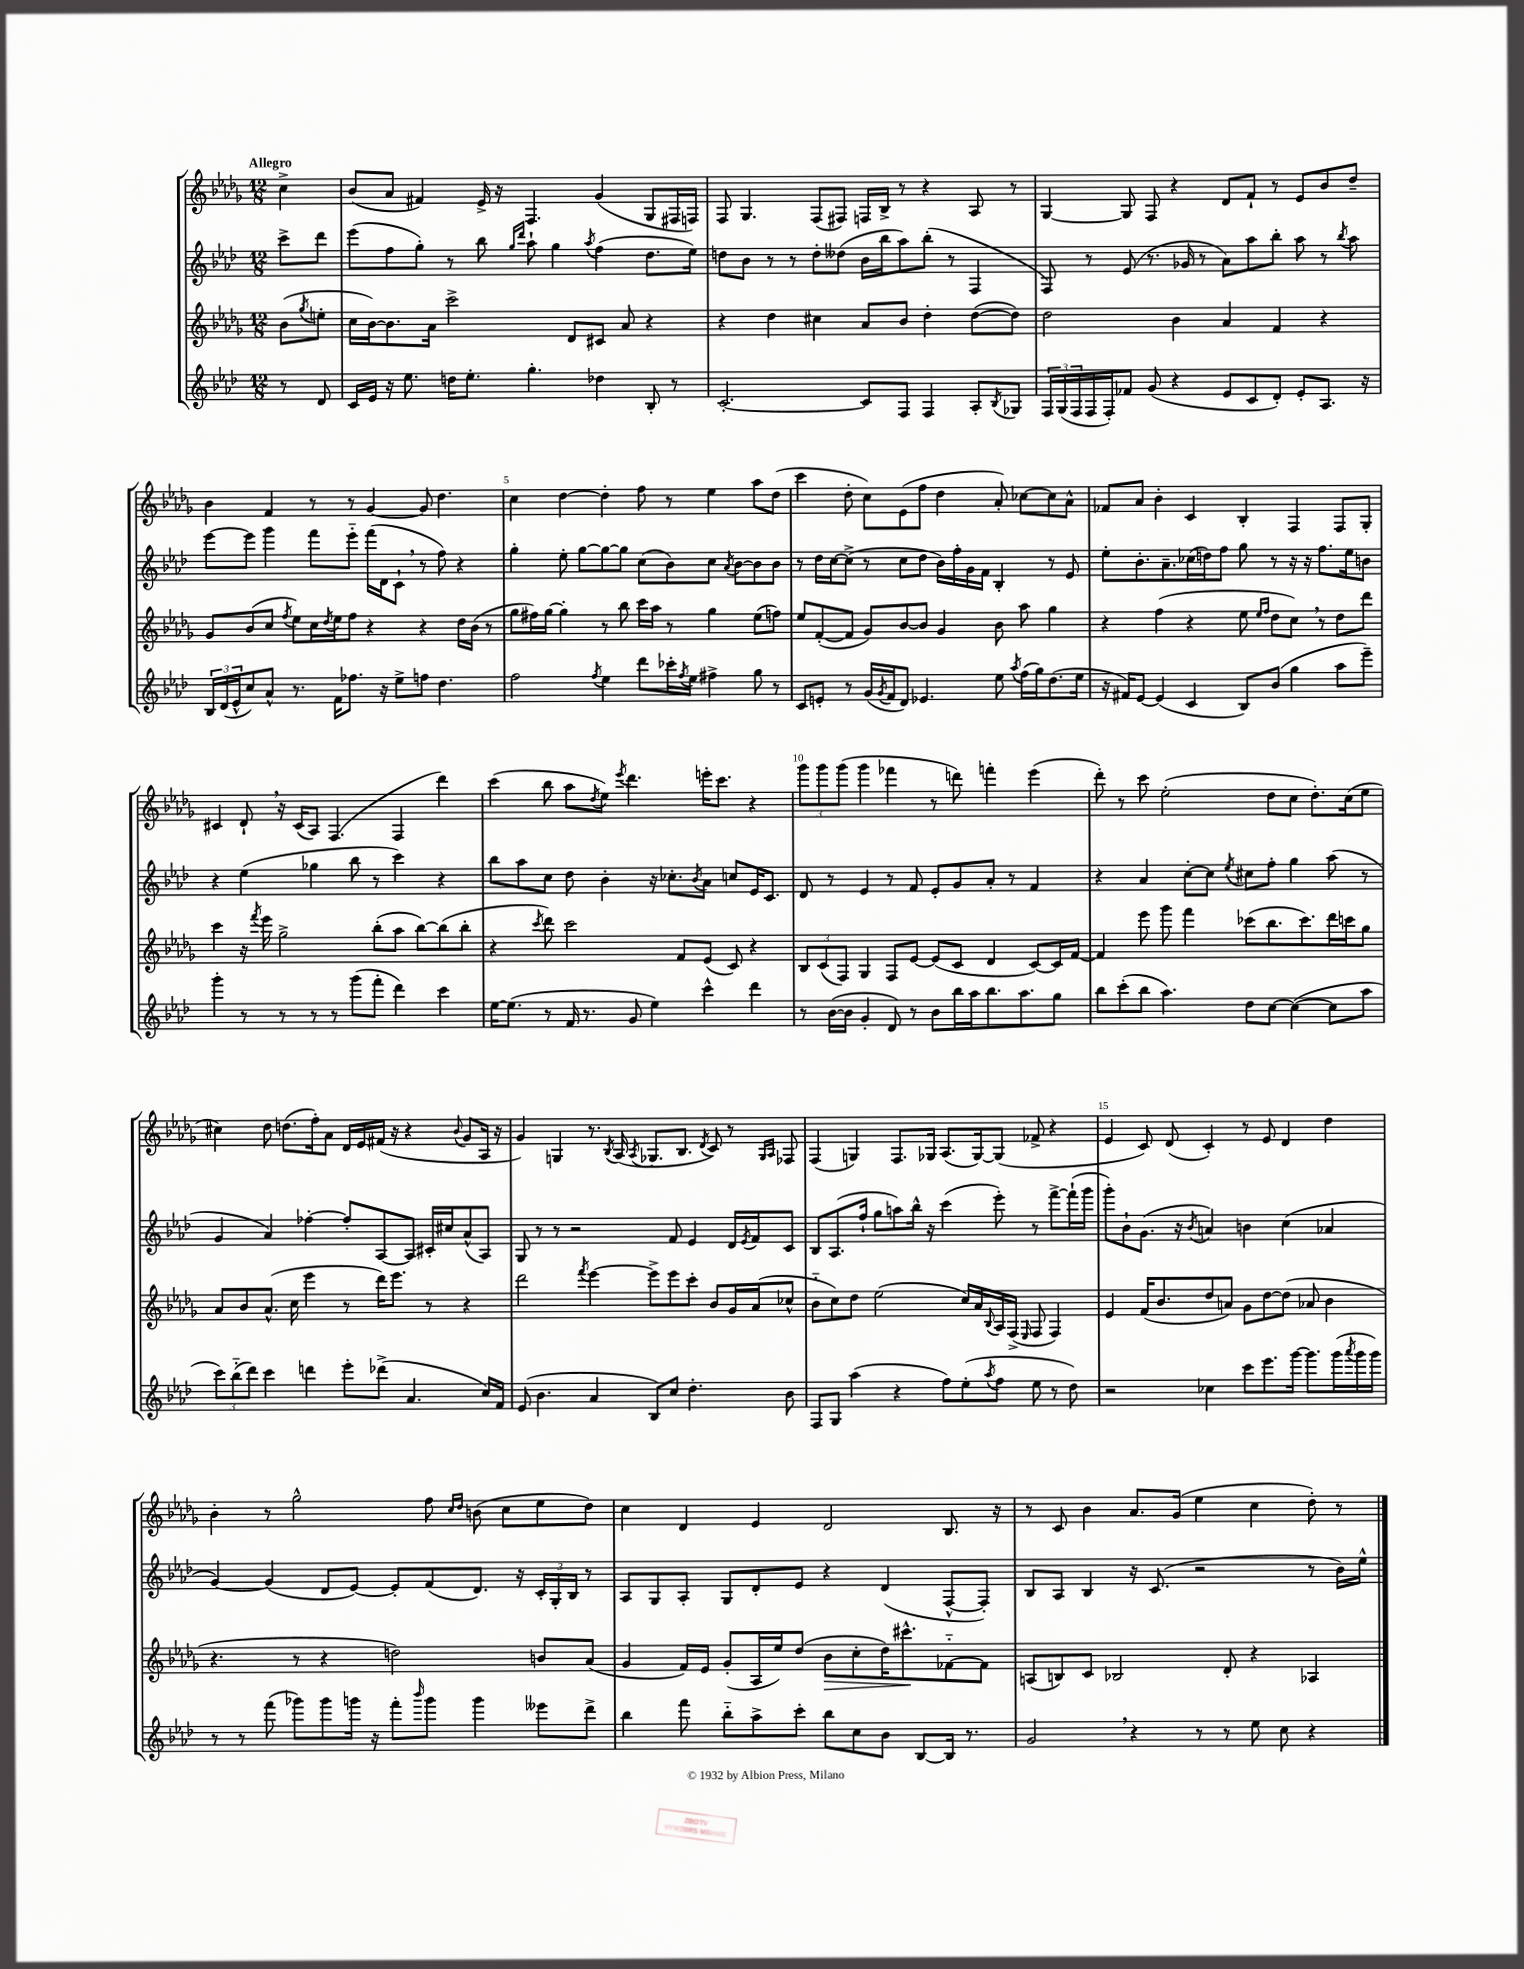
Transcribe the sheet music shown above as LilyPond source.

<<
\new StaffGroup <<
\new Staff = "s0" {
    \clef treble \key des \major \numericTimeSignature \time 12/8 \partial 4 \tempo "Allegro"
    c''4-> |
    bes'8( aes'8 fis'4) ees'16-> r16 f4. ges'4( ges8 fis16 f16) |
    f8 ges4. f8( fis8) f16 bes16-> r8 r4 aes8 r8 |
    ges4~ ges8 f8 r4 des'8 f'8-! r8 ees'8 bes'8 des''8-- |
    bes'4 f'4 r8 r8 ges'4~ ges'8 des''4. |
    c''4 des''4~ des''4-. f''8 r8 ees''4 aes''8 des''8( |
    c'''4 des''8-. c''8) ees'8( f''8 des''4 aes'8-.) ces''8~ ces''8 aes'8-^ |
    fes'8 aes'8 bes'4-. c'4 bes4-. f4 f8 ges8-. |
    cis'4 des'8-! \breathe r16 cis'16( aes8) f4.( f4 des'''4) |
    c'''4( bes''8 aes''8 \acciaccatura { des''8 } ees''8) \acciaccatura { ees'''8 } des'''4. e'''16-. c'''8. r4 |
    \tuplet 3/2 { ges'''8 ges'''8 ges'''8( } ges'''4 fes'''4 r8 d'''8) f'''4-. ees'''4( |
    des'''8-.) r8 c'''8 ees''2-.( des''8 c''8 des''8.-.) c''16( ees''8 |
    cis''4) des''8 d''8.( f''16-.) aes'8 des'16 ees'16 fis'16( r16 r4 \appoggiatura { bes'8 } ges'8 aes16 r16 |
    ges'4) g4 r8. \acciaccatura { bes8 } aes16( \acciaccatura { aes8 } ges8. bes8. \acciaccatura { des'8 } c'8) r8 \grace { ges16 aes16 } fes8 |
    f4( g4) f8. ges16 aes8.( ges16~) ges8( fes'8-> r4 |
    ees'4 c'8) des'8( c'4-.) r8 ees'8 des'4 des''4 |
    bes'4-. r8 ges''2-^ f''8 \grace { c''16 des''16 } b'8( c''8 ees''8 des''8) |
    c''4 des'4 ees'4 des'2 bes8. r16 |
    r8 c'8 bes'4 aes'8. ges'16( ees''4 c''4 des''8-.) r8 \bar "|." |
}
\new Staff = "s1" {
    \clef treble \key aes \major \numericTimeSignature \time 12/8 \partial 4
    c'''8-> des'''8 |
    ees'''8( f''8 g''8-.) r8 bes''8 \grace { g''16 des'''16 } aes''8-! g''4 \acciaccatura { aes''8 } f''4( des''8. ees''16) |
    d''8 bes'8 r8 r8 d''8-. deses''8( bes'16 bes''16 aes''8) bes''8-.( r8 f4 |
    f8) r8 ees'8( r8. ges'16 r8 aes'8) aes''8 bes''8-. aes''8 r8 \acciaccatura { bes''8 } aes''8 |
    ees'''8~ ees'''8 g'''4 f'''8 ees'''8-_ f'''16( des'16 c'8-! \breathe r8 f''8) r4 |
    g''4-. ees''8-. g''8~ g''8~ g''8 c''8( bes'8) c''8 \acciaccatura { aes'8 } bes'8~ bes'8 bes'8 |
    r8 des''16 c''16~ c''8->( r8 c''8 des''8 bes'16) f''16-. g'16 f'16 bes4-. r8 ees'8 |
    ees''8-. bes'8.-. aes'8.-- ces''16( d''16) f''8 g''8 r8 r16 r16 f''8. ees''16 b'8 |
    r4 ees''4( ges''4 bes''8 r8 c'''4) r4 |
    bes''8 aes''8 c''8 des''8 bes'4-. r16 ces''8.-. \acciaccatura { bes'8 } aes'8 c''8 ees'16 c'8. |
    des'8 r8 ees'4 r8 f'8 ees'8-. g'8 aes'8-. r8 f'4 |
    r4 aes'4 c''8~-. c''8 \acciaccatura { ees''8 } cis''8 f''8-. g''4 aes''8( r8 |
    g'4 aes'4) fes''4~-. fes''8-. aes8~ aes8 cis'16-. cis''16 aes'8-^( aes8) |
    g8 r8 r8 r2 f'8 ees'4 des'16 \acciaccatura { ees'8 } f'16 c'8 |
    bes8 aes8.( f''16-! g''8 a''8) bes''16-^ r16 c'''4( ees'''8-.) r8 f'''8~-> f'''16-!( g'''16 |
    g'''8-.) bes'8-! g'8.( r16 \acciaccatura { bes'8 } a'4) b'4 c''4( aes'4 |
    g'4~) g'4( des'8 ees'8~) ees'8-. f'8( des'8.) r16 \tuplet 3/2 { c'16-. g16-. bes16 } r8 |
    aes8 g8 aes8-. g8 des'8-. ees'8 r4 des'4( f8~-^ f8-.) |
    bes8 aes8 bes4 r16 c'8.( r2 r8 bes'16) ees''16-^ \bar "|." |
}
\new Staff = "s2" {
    \clef treble \key des \major \numericTimeSignature \time 12/8 \partial 4
    bes'8( \acciaccatura { ges''8 } e''8-. |
    c''16 bes'16~) bes'8. aes'16 c'''2-> des'8 cis'8 aes'8 r4 |
    r4 des''4 cis''4 aes'8 bes'8 des''4-. des''8~( des''8) |
    des''2 bes'4 aes'4 f'4 r4 |
    ges'8 bes'8( c''8 \acciaccatura { f''8 } ees''8) c''16 \acciaccatura { des''8 } ees''16 f''8 r4 r4 des''16 bes'16( r8 |
    ges''8 fis''16) ges''16~ ges''4-. r8 bes''8 c'''16 aes''16 r8 ges''4 ees''8( f''8) |
    ees''8 f'8~-.( f'8 ges'8) bes'8~ bes'8 ges'4 bes'8 aes''8 ges''4 |
    r4 f''4( r4 ees''8 \grace { ees''16 f''16 } des''8 c''8) \breathe r8 des''8 des'''8 |
    c'''4 r16 \acciaccatura { f'''8 } ees'''16 ges''2-> bes''8-.( aes''8 bes''8~) bes''8( bes''8-. |
    r4 \acciaccatura { c'''8 } des'''8) c'''2 f'8 ees'8( c'8) r4 |
    \tuplet 3/2 { bes8 c'8( f8) } ges4 f8 ees'8~ ees'8( c'8 des'4 c'8~) c'16 f'16~ |
    f'4 ees'''8 ges'''8 f'''4 ces'''8( bes''8. ces'''8.) des'''16 c'''16 ges''8 |
    aes'8 bes'8 aes'8.-^( c''16 ees'''4 r8 des'''16) ees'''8. r8 r4 |
    des'''2 \acciaccatura { f'''8 } ees'''4~ ees'''8-> ees'''8 c'''8-. bes'8 ges'16 aes'16( ces''8-^ |
    bes'8-_ c''8) des''8 ees''2( c''16) aes'16 \appoggiatura { bes8 } aes16 f16->( \grace { ees16 } f8 f4) |
    ees'4 f'16( bes'8. des''8 a'8) ges'8 des''8~ des''8( aes'8 bes'4 |
    r4. r8 r4 d''2) b'8 aes'8( |
    ges'4 f'16) ees'16 ges'8-.( aes16 ees''16) des''8( bes'8\> c''8-. des''16) cis'''8.-^\! fes'8~-_ fes'8 |
    a8( b8) c'8 bes2 des'8-. r4 aes4 \bar "|." |
}
\new Staff = "s3" {
    \clef treble \key aes \major \numericTimeSignature \time 12/8 \partial 4
    r8 des'8 |
    c'16 ees'16 r16 ees''8. d''16 ees''8.-. g''4.-. des''4 bes8-. r8 |
    c'2.~-. c'8 f8 f4 aes8-. \acciaccatura { bes8 } ges8 |
    \tuplet 3/2 { f16 g16( f16 } f16 f16-.) fes'8 g'8( r4 ees'8 c'8 des'8-.) ees'8-. aes8. r16 |
    \tuplet 3/2 { bes16 des'16( ees'16-^ } c''8) aes'8-^ r8. f'16 fes''8. r16 ees''8-> f''8 des''4. |
    f''2 \acciaccatura { f''8 } ees''4 des'''8 ces'''16-. \acciaccatura { f''8 } ees''16 fis''4-> g''8 r8 |
    c'8 e'8-. r8 g'16( \acciaccatura { g'8 } f'16 des'8) ees'4. ees''8 \acciaccatura { aes''8 } f''16( g''16) des''8.( ees''16 |
    r16 fis'16) ees'8~ ees'4( c'4 bes8) bes'8( g''4 aes''8 ees'''8--) |
    g'''4-. r8 r8 r8 r8 g'''8( f'''8-. des'''4) c'''4 |
    ees''16~ ees''8.( r8 f'16 r8. g'8 ees''4) c'''4-^ des'''4 |
    r8 bes'16~( bes'16 g'4-. des'8) r8 bes'8 bes''16 aes''16 bes''8. aes''8. g''8 |
    bes''8 c'''8-.( bes''8 aes''4.) des''8 c''8~ c''4~( c''8 aes''8 |
    \tuplet 3/2 { c'''8) bes''8-_( des'''8) } c'''4 d'''4 ees'''8-. des'''8->( aes'4. c''16) f'16 |
    ees'8( bes'4. aes'4 bes8) c''8 des''4.-. bes'8 |
    f8 g8 aes''4( r4 f''8) ees''8-.( \acciaccatura { aes''8 } f''8 ees''8 r8 des''8) |
    r2 ces''4 c'''8 ees'''8. g'''16~ g'''8. g'''16( \acciaccatura { aes'''8 } g'''16 g'''16) |
    r8 r8 f'''8( ges'''8) ges'''8 g'''16 r16 f'''8-. \grace { bes'''16 } g'''8 g'''4 eeses'''8 des'''8-> |
    bes''4 f'''8 bes''8-_ aes''8-> c'''8-. bes''8 c''8 bes'8 bes8~ bes16 r8. |
    g'2 \breathe r4 r8 r8 ees''8 c''8 r4 \bar "|." |
}
>>
>>
\layout { \context { \Score \override BarNumber.break-visibility = ##(#f #t #t) barNumberVisibility = #(every-nth-bar-number-visible 5) } }
